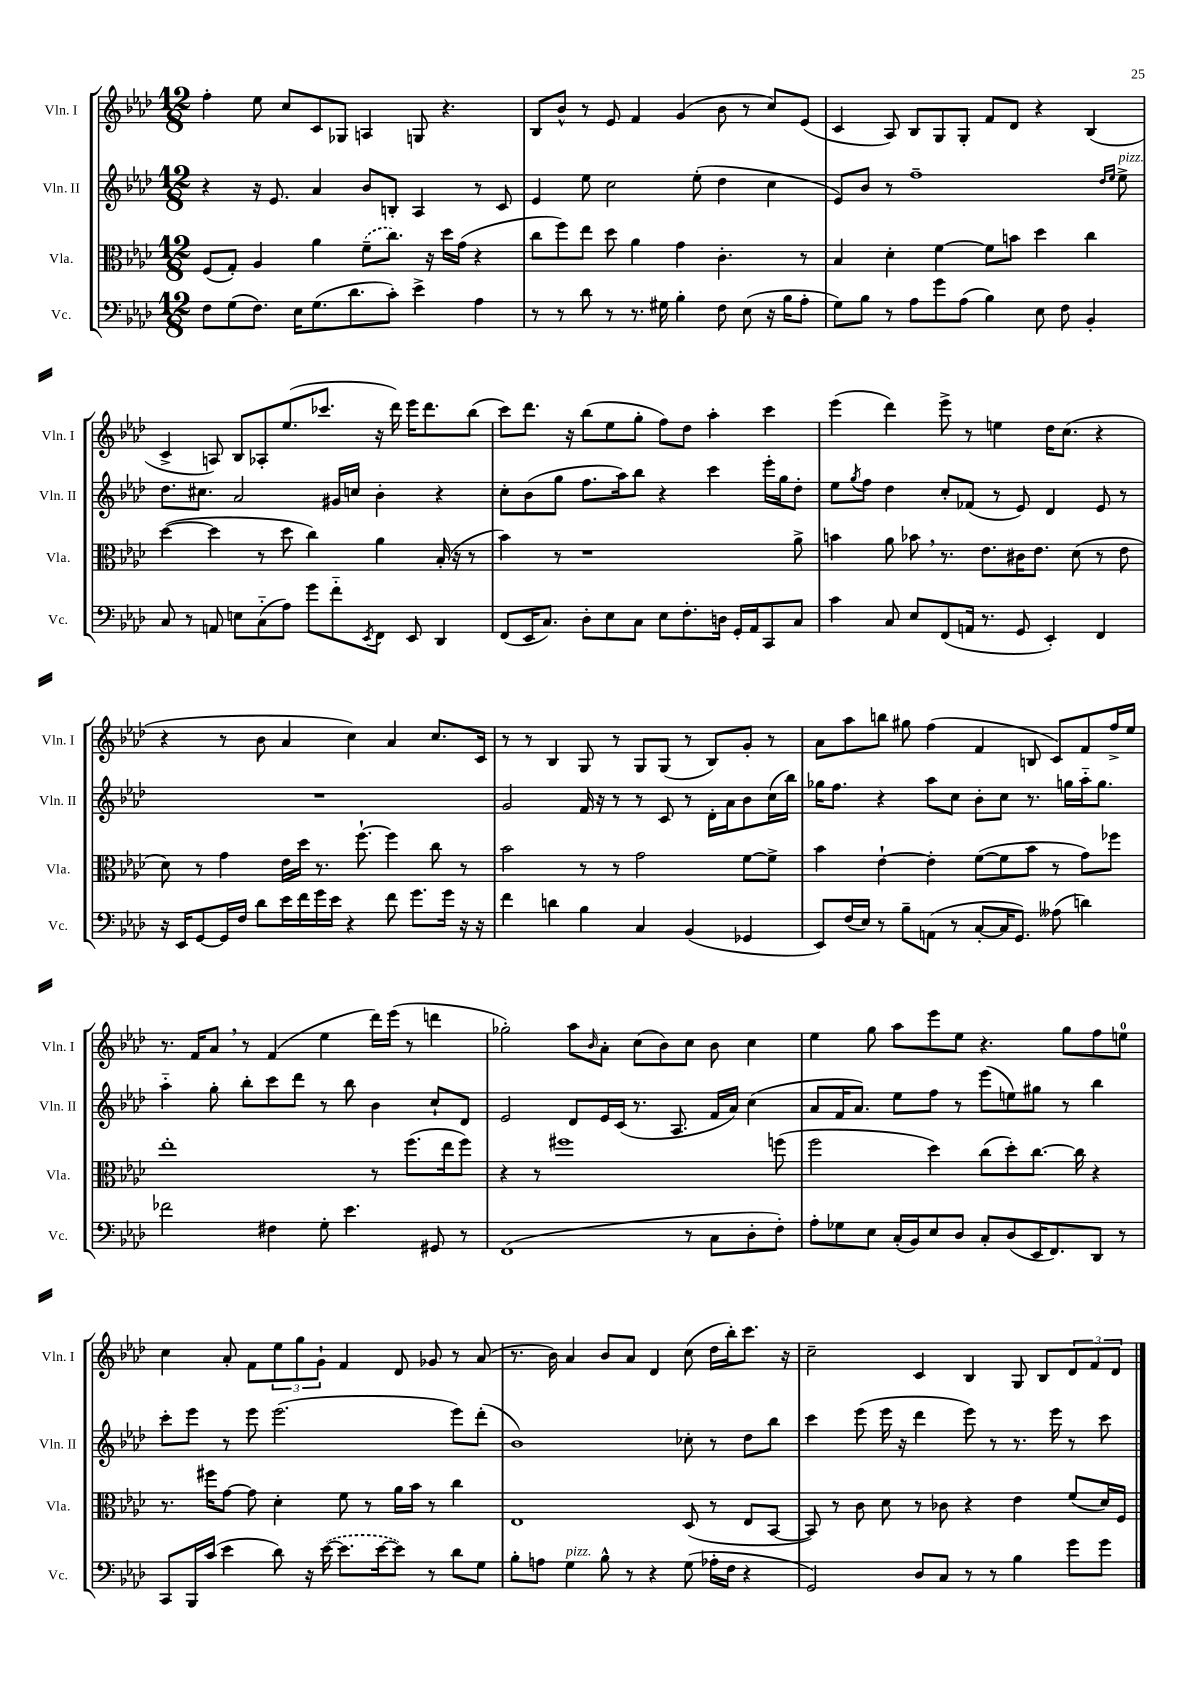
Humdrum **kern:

**kern	**kern	**kern	**kern
*part4	*part3	*part2	*part1
*staff4	*staff3	*staff2	*staff1
*I"Vc.	*I"Vla.	*I"Vln. II	*I"Vln. I
*I'Vc.	*I'Vla.	*I'Vln. II	*I'Vln. I
*clefF4	*clefC3	*clefG2	*clefG2
*k[b-e-a-d-]	*k[b-e-a-d-]	*k[b-e-a-d-]	*k[b-e-a-d-]
*M12/8	*M12/8	*M12/8	*M12/8
=119	=119	=119	=119
8F\L	(8F/L	4r	4ff'\
(8G\	8G'/J)	.	.
8.F\J)	4A-/	16r	8ee-\
.	.	8.e-/	.
.	.	.	8cc/L
16E-\KL	.	.	.
(8.G\	4a-\	4a-/	8c/
.	.	.	8G-X/J
8.d-\	.	.	.
.	(8f~\L	8b-/L	4An/
8c'\J)	8.cc\J)	8Bn'/J	.
4e-^\	.	4A-/	8Gn/
.	16r	.	.
.	16dd-\LL	.	4.r
.	(16g\JJ	.	.
4A-\	4r	8r	.
.	.	8c/	.
=120	=120	=120	=120
8r	8cc\L	4e-/	8B-/L
8r	8ff\)	.	8b-^^/J
8d-\	8ee-\J	8ee-\	8r
8r	8dd-\	2cc\	8e-/
8.r	4a-\	.	4f/
16G#X\	.	.	.
4B-'\	4g\	.	(4g/
.	.	(8ee-'\	.
8F\	4.c'\	4dd-\	8b-\
(8E-\	.	.	8r
16r	.	4cc\	8cc/L)
16B-\KL	.	.	.
8A-'\J	8r	.	(8e-/J
=121	=121	=121	=121
8G\L)	4B-/	8e-/L)	4c/
8B-\J	.	8b-/J	.
8r	4d-'\	8r	8A-/)
8A-\L	.	1ff~	8B-/L
8g\	[4f\	.	8G/
(8A-\J	.	.	8G'/J
4B-\)	8f\L]	.	8f/L
.	8bn\J	.	8d-/J
8E-\	4dd-\	.	4r
8F\	.	.	.
4BB-'/	4cc\	.	(4B-/
.	.	16qqdd-/LL	.
.	.	16qqee-/JJ	.
!	!	!LO:TX:a:i:t=pizz.	!
.	.	8ee-^\	.
!!LO:LB:g=z
=122	=122	=122	=122
8C/	([4dd-\	8.dd-\L	4c^/
8r	.	.	.
.	.	8.cc#X\J	.
8AAn/	4dd-\]	.	8An/)
8En\L	.	2a-/	8B-/L
(8C\	8r	.	8A-X'/
8A-\J)	8dd-\	.	(8.ee-/
8g\L	4cc\)	.	.
.	.	.	8.ccc-X/J
8f\	.	16g#X/LL	.
.	.	16ccn/JJ	.
8qEE-/	.	.	.
8FF\J	4a-\	4b-'\	16r
.	.	.	16ddd-\)
8EE-/	.	.	16eee-\KL
.	.	.	8.ddd-\
4DD-/	(16B-'/	4r	.
.	16r	.	.
.	8r	.	(8bb-\J
=123	=123	=123	=123
(8FF/L	4b-\)	8cc'\L	8ccc\L)
16EE-/K	.	(8b-\	8.ddd-\J
8.C/J)	.	.	.
.	8r	8gg\J	.
.	.	.	16r
8D-'\L	1r	8.ff\L	(8bb-\L
8E-\	.	.	8ee-\
.	.	16aa-\k)	.
8C\J	.	8bb-\J	8gg'\J
8E-\L	.	4r	8ff\L)
8.F'\	.	.	8dd-\J
.	.	4ccc\	4aa-'\
16Dn\Jk	.	.	.
16GG'/LL	.	.	.
16AA-/J	.	.	.
8CC/	.	16eee-'\LL	4ccc\
.	.	16gg\J	.
8C/J	8a-^\	8dd-'\J	.
=124	=124	=124	=124
4c\	4bn\	8ee-\L	(4eee-\
.	.	8qgg/	.
.	.	8ff\J	.
8C/	8a-\	4dd-\	4ddd-\)
8E-/L	8b-X,\	.	.
(8FF/	8.r	8cc'/L	8eee-^\
16AAn/Jk	.	(8f-X/J	8r
8.r	8.e-\L	.	.
.	.	8r	4een\
8GG/	16c#X\K	8e-/)	.
.	8.e-\J	.	.
4EE-'/)	.	4d-/	16dd-\KL
.	.	.	(8.cc\J
.	(8d-\	.	.
4FF/	8r	8e-/	4r
.	8e-\	8r	.
!!LO:LB:g=z
=125	=125	=125	=125
16r	8d-\)	1.r	4r
16EE-/KL	.	.	.
[8GG/	8r	.	.
16GG/L]	4g\	.	8r
16F/JJ	.	.	.
8d-\L	.	.	8b-\
16e-\L	16e-\LL	.	4a-/
16f\	16dd-\JJ	.	.
16g\	8.r	.	.
16e-\JJ	.	.	.
4r	.	.	4cc\)
.	[8.ff`\	.	.
8f\	4ff\]	.	4a-/
8.g\L	.	.	.
.	8cc\	.	8.cc/L
16g\Jk	.	.	.
16r	8r	.	.
16r	.	.	16c/Jk
=126	=126	=126	=126
4f\	2b-\	2g/	8r
.	.	.	8r
4dn\	.	.	4B-/
4B-\	8r	16f/	8G/
.	.	16r	.
.	8r	8r	8r
4C/	2g\	8r	8G/L
.	.	8c/	(8G/J
(4BB-/	.	8r	8r
.	.	16d-'\LL	8B-/L)
.	.	16a-\J	.
4GG-X/	[8f\L	8b-\	8g'/J
.	8f^\J]	(16cc\L	8r
.	.	16bb-\JJ)	.
=127	=127	=127	=127
8EE-/L)	4b-\	16gg-X\KL	8a-\L
.	.	8.ff\J	.
(16F/L	.	.	8aa-\
16E-/JJ)	.	.	.
8r	[4e-`\	4r	8bbn\J
8B-~\L	.	.	8gg#X\
(8AAn\J	4e-'\]	8aa-\L	(4ff\
8r	.	8cc\J	.
[8C'/L	([8f\L	8b-'\L	4f/
16C/K]	8f\]	8cc\J	.
8.GG/J)	.	.	.
.	8b-\J	8.r	8Bn/
(8A--X\	8r	.	8c/L)
.	.	16ggn\LL	.
4dn\)	8g\L)	16aa-\J	8f/
.	.	8.gg\J	.
.	8ff-X\J	.	16ff^/L
.	.	.	16ee-/JJ
!!LO:LB:g=z
=128	=128	=128	=128
2f-X\	1ee-'	4aa-\	8.r
.	.	.	16f/KL
.	.	8gg'\	8a-,/J
.	.	8bb-'\L	8r
4F#X\	.	8ccc\	(4f/
.	.	8ddd-\J	.
8G'\	.	8r	4ee-\
4.e-\	.	8bb-\	.
.	8r	4b-\	16ddd-\LL)
.	.	.	(16eee-\JJ
.	(8.ff\L	.	8r
8GG#X/	.	8cc`/L	4dddn\
.	16ee-\k	.	.
8r	8ff\J)	8d-/J	.
=129	=129	=129	=129
(1FF	4r	2e-/	2gg-X'\)
.	8r	.	.
.	1ff#X	.	.
.	.	8d-/L	8aa-\L
.	.	.	16qqb-/
.	.	16e-/L	8a-'\J
.	.	(16c/JJ	.
.	.	8.r	(8cc\L
.	.	.	8b-\)
.	.	8.A-/	.
8r	.	.	8cc\J
8C\L	.	16f/LL	8b-\
.	.	16a-/JJ)	.
8D-'\	.	(4cc\	4cc\
8F'\J)	(8ffn\	.	.
=130	=130	=130	=130
8A-'\L	2ff\	8a-/L	4ee-\
8G-X\	.	16f/K	.
.	.	8.a-/J)	.
8E-\J	.	.	8gg\
(16C'/LL	.	8ee-\L	8aa-\L
16BB-/J)	.	.	.
8E-/	4dd-\)	8ff\J	8eee-\
8D-/J	.	8r	8ee-\J
8C'/L	(8cc\L	(8eee-\L	4.r
(8D-/	8dd-'\)	8een\)	.
16EE-/K	[8.cc\J	8gg#X\J	.
8.FF/)	.	.	.
.	.	8r	8gg\L
.	16cc\]	.	.
8DD-/J	4r	4bb-\	8ff\
8r	.	.	8een\J
!!LO:LB:g=z
=131	=131	=131	=131
8CC/L	8.r	8ccc'\L	4cc\
16BBB-/L	.	8eee-\J	.
(16c/JJ	16ff#X\KL	.	.
4e-\	[8g\J	8r	8a-'/
.	8g\]	8eee-\	8f\L
8d-\)	4d-'\	(2.eee-\	12ee-\
.	.	.	12gg\
16r	.	.	.
.	.	.	12g`\J
([16e-\	.	.	.
8.e-\L]	8f\	.	4f/
.	8r	.	.
[16e-\k	.	.	.
8e-\J])	16a-\LL	.	8d-/
.	16b-\JJ	.	.
8r	8r	.	8g-X/
8d-\L	4cc\	8eee-\L)	8r
8G\J	.	(8ddd-'\J	(8a-/
=132	=132	=132	=132
8B-'\L	1E-	1b-)	8.r
8An\J	.	.	.
.	.	.	16b-\)
!LO:TX:a:i:t=pizz.	!	!	!
4G\	.	.	4a-/
8B-^^\	.	.	8b-/L
8r	.	.	8a-/J
4r	.	.	4d-/
(8G\	(8D-/	8cc-X'\	(8cc\
16A-X'\LL	8r	8r	16dd-\LL
16F\JJ	.	.	16bb-'\J)
4r	8E-/L	8dd-\L	8.ccc\J
.	[8BB-/J	8bb-\J	.
.	.	.	16r
=133	=133	=133	=133
2GG/)	8BB-/])	4ccc\	2cc~\
.	8r	.	.
.	8c\	(8eee-\	.
.	8d-\	16eee-\	.
.	.	16r	.
8D-/L	8r	4ddd-\	4c/
8C/J	8c-X\	.	.
8r	4r	8eee-\)	4B-/
8r	.	8r	.
4B-\	4e-\	8.r	8G/
.	.	.	8B-/L
.	.	16eee-\	.
8g\L	(8f/L	8r	12d-/
.	.	.	12f/
8g\J	16d-/L)	8ccc\	.
.	.	.	12d-/J
.	16F/JJ	.	.
==	==	==	==
*-	*-	*-	*-
